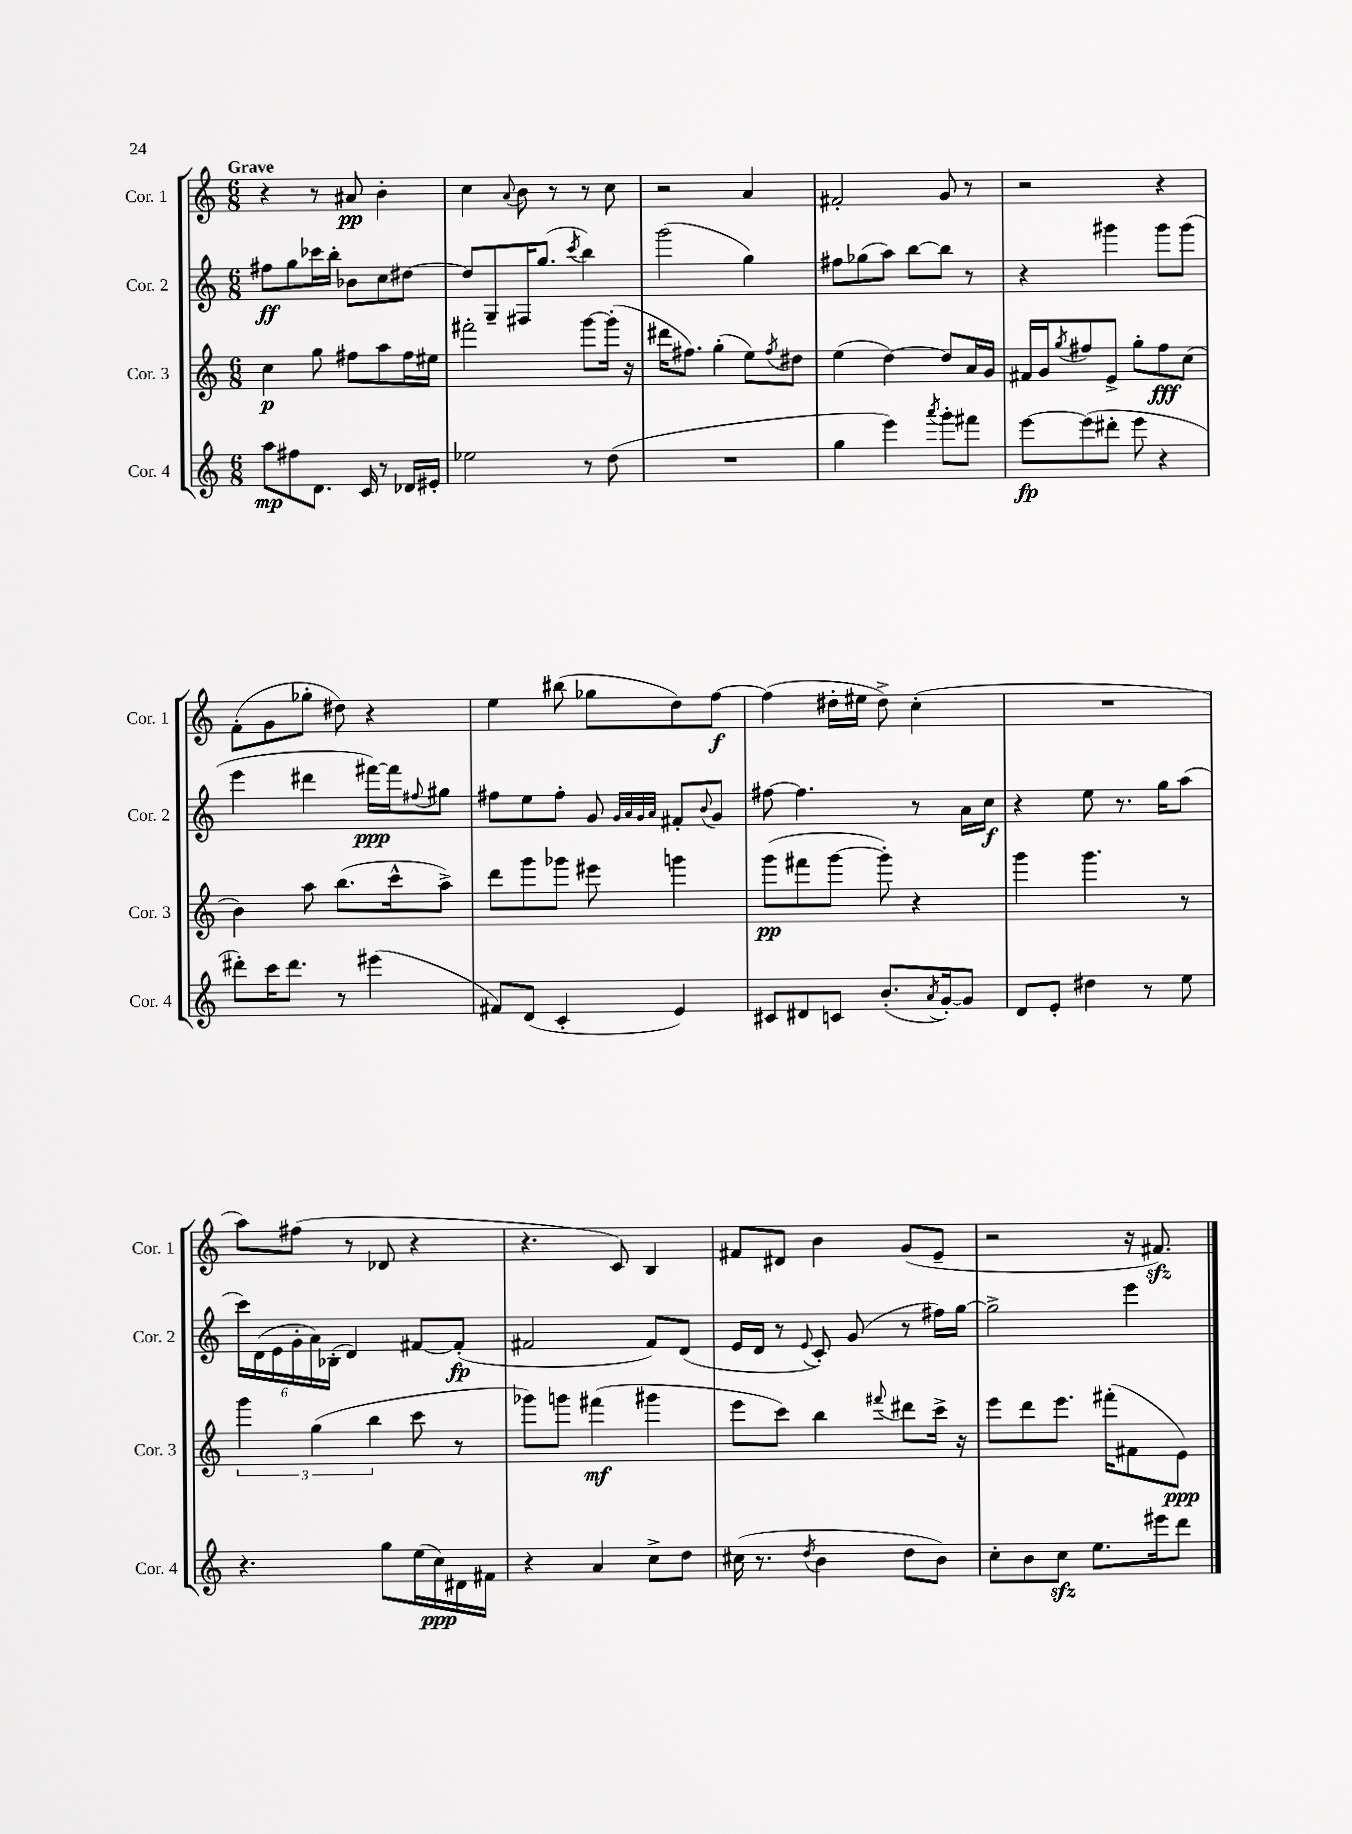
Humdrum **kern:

**kern	**kern	**kern	**kern
*staff4	*staff3	*staff2	*staff1
*clefG2	*clefG2	*clefG2	*clefG2
*k[]	*k[]	*k[]	*k[]
*M6/8	*M6/8	*M6/8	*M6/8
8aa	4cc	8ff#	4r
8ff#	.	8gg	.
8.d	8gg	16ccc-	8r
.	.	16bb'	.
.	8ff#	8b-	8a#
16c	.	.	.
8r	8aa	8cc	4b'
16d-	16ff#	[8dd#	.
16e#'	16ee#	.	.
=	=	=	=
2ee-	2fff#'	8dd#]	4cc
.	.	8G~	.
.	.	.	8qqa
.	.	16F#	8b
.	.	(8.gg	.
.	.	.	8r
.	.	8qccc	.
8r	[8ggg	4bb)	8r
(8dd	(16ggg']	.	8cc
.	16r	.	.
=	=	=	=
2.r	16ddd#	(2ggg	2r
.	8.ff#)	.	.
.	(4gg'	.	.
.	8ee)	4gg)	4a
.	8qff#	.	.
.	8dd#	.	.
=	=	=	=
4gg	(4ee	8ff#	2f#'
.	.	(8gg-	.
4eee)	[4dd)	8aa)	.
.	.	[8bb	.
8qaaa	.	.	.
8ggg'	8dd]	8bb]	8g
8fff#	16a	8r	8r
.	16g	.	.
=	=	=	=
[8eee	16f#	4r	2r
.	16g	.	.
.	8qgg	.	.
(8eee]	8ff#	.	.
8ddd#'	8e^	4ggg#	.
8eee	8gg'	.	.
4r	8ff#	8ggg#	4r
.	(8cc	(8ggg#	.
=	=	=	=
8ddd#')	4b)	4eee	(8f'
16ccc	.	.	8g
8.ddd#	.	.	.
.	8aa	4ddd#	8gg-'
8r	(8.bb	.	8dd#)
(4eee#	.	[16fff#)	4r
.	16ccc^^	16fff#]	.
.	.	8qqff#	.
.	8aa^)	8gg#	.
=	=	=	=
8f#)	8ddd	8ff#	4ee
(8d	8ggg	8ee	.
4c'	8ggg-	8ff#'	(8bb#
.	8eee#	8g	8gg-
.	.	32qqg	.
.	.	32qqa	.
.	.	32qqg	.
.	.	32qqa	.
4e)	4ggg	8f#'	8dd)
.	.	8qqb	.
.	.	8g	[8ff
=	=	=	=
8c#	(8ggg	[8ff#	(4ff]
8d#	8fff#	4.ff#]	.
8c	[8ggg	.	16dd#'
.	.	.	16ee#
(8.b'	8ggg'])	.	8dd#^)
.	4r	8r	(4cc'
8qa	.	.	.
[16g')	.	.	.
8g]	.	16a	.
.	.	16cc	.
=	=	=	=
8d	4ggg	4r	2.r
8e'	.	.	.
4dd#	4.ggg	8ee	.
.	.	8.r	.
8r	.	.	.
.	.	16gg	.
8ee	8r	(8aa	.
=	=	=	=
4.r	6ggg	24ccc)	8aa)
.	.	(24d	.
.	.	24e	.
.	.	24g'	(8ff#
.	(6gg	24a)	.
.	.	(24B-'	.
.	.	4d)	8r
.	6bb	.	.
8gg	.	.	8d-
(16ee	8ccc	[8f#	4r
16cc)	.	.	.
16d#	8r	(8f#']	.
16f#	.	.	.
=	=	=	=
4r	8ggg-)	2f#	4.r
.	8ggg	.	.
4a	(4fff#	.	.
.	.	.	8c)
8cc^	4ggg#	8f#)	4B
8dd	.	(8d	.
=	=	=	=
(16cc#	8eee	16e	8f#
8.r	.	16d	.
.	8ccc)	8r	8d#
8qdd	.	8qqe	.
4b	4bb	8c')	4b
.	.	(8g	.
.	8qqfff#	.	.
8dd	8ddd#	8r	(8g
8b)	16ccc^	16ff#)	8e~
.	16r	[16gg	.
=	=	=	=
8cc'	8eee	2gg^]	2r
8b	8ddd	.	.
8cc	8.eee	.	.
8.ee	.	.	.
.	(16fff#'	.	.
.	8f#	4eee	16r
16eee#	.	.	8.f#)
8ddd	8e)	.	.
==	==	==	==
*-	*-	*-	*-
